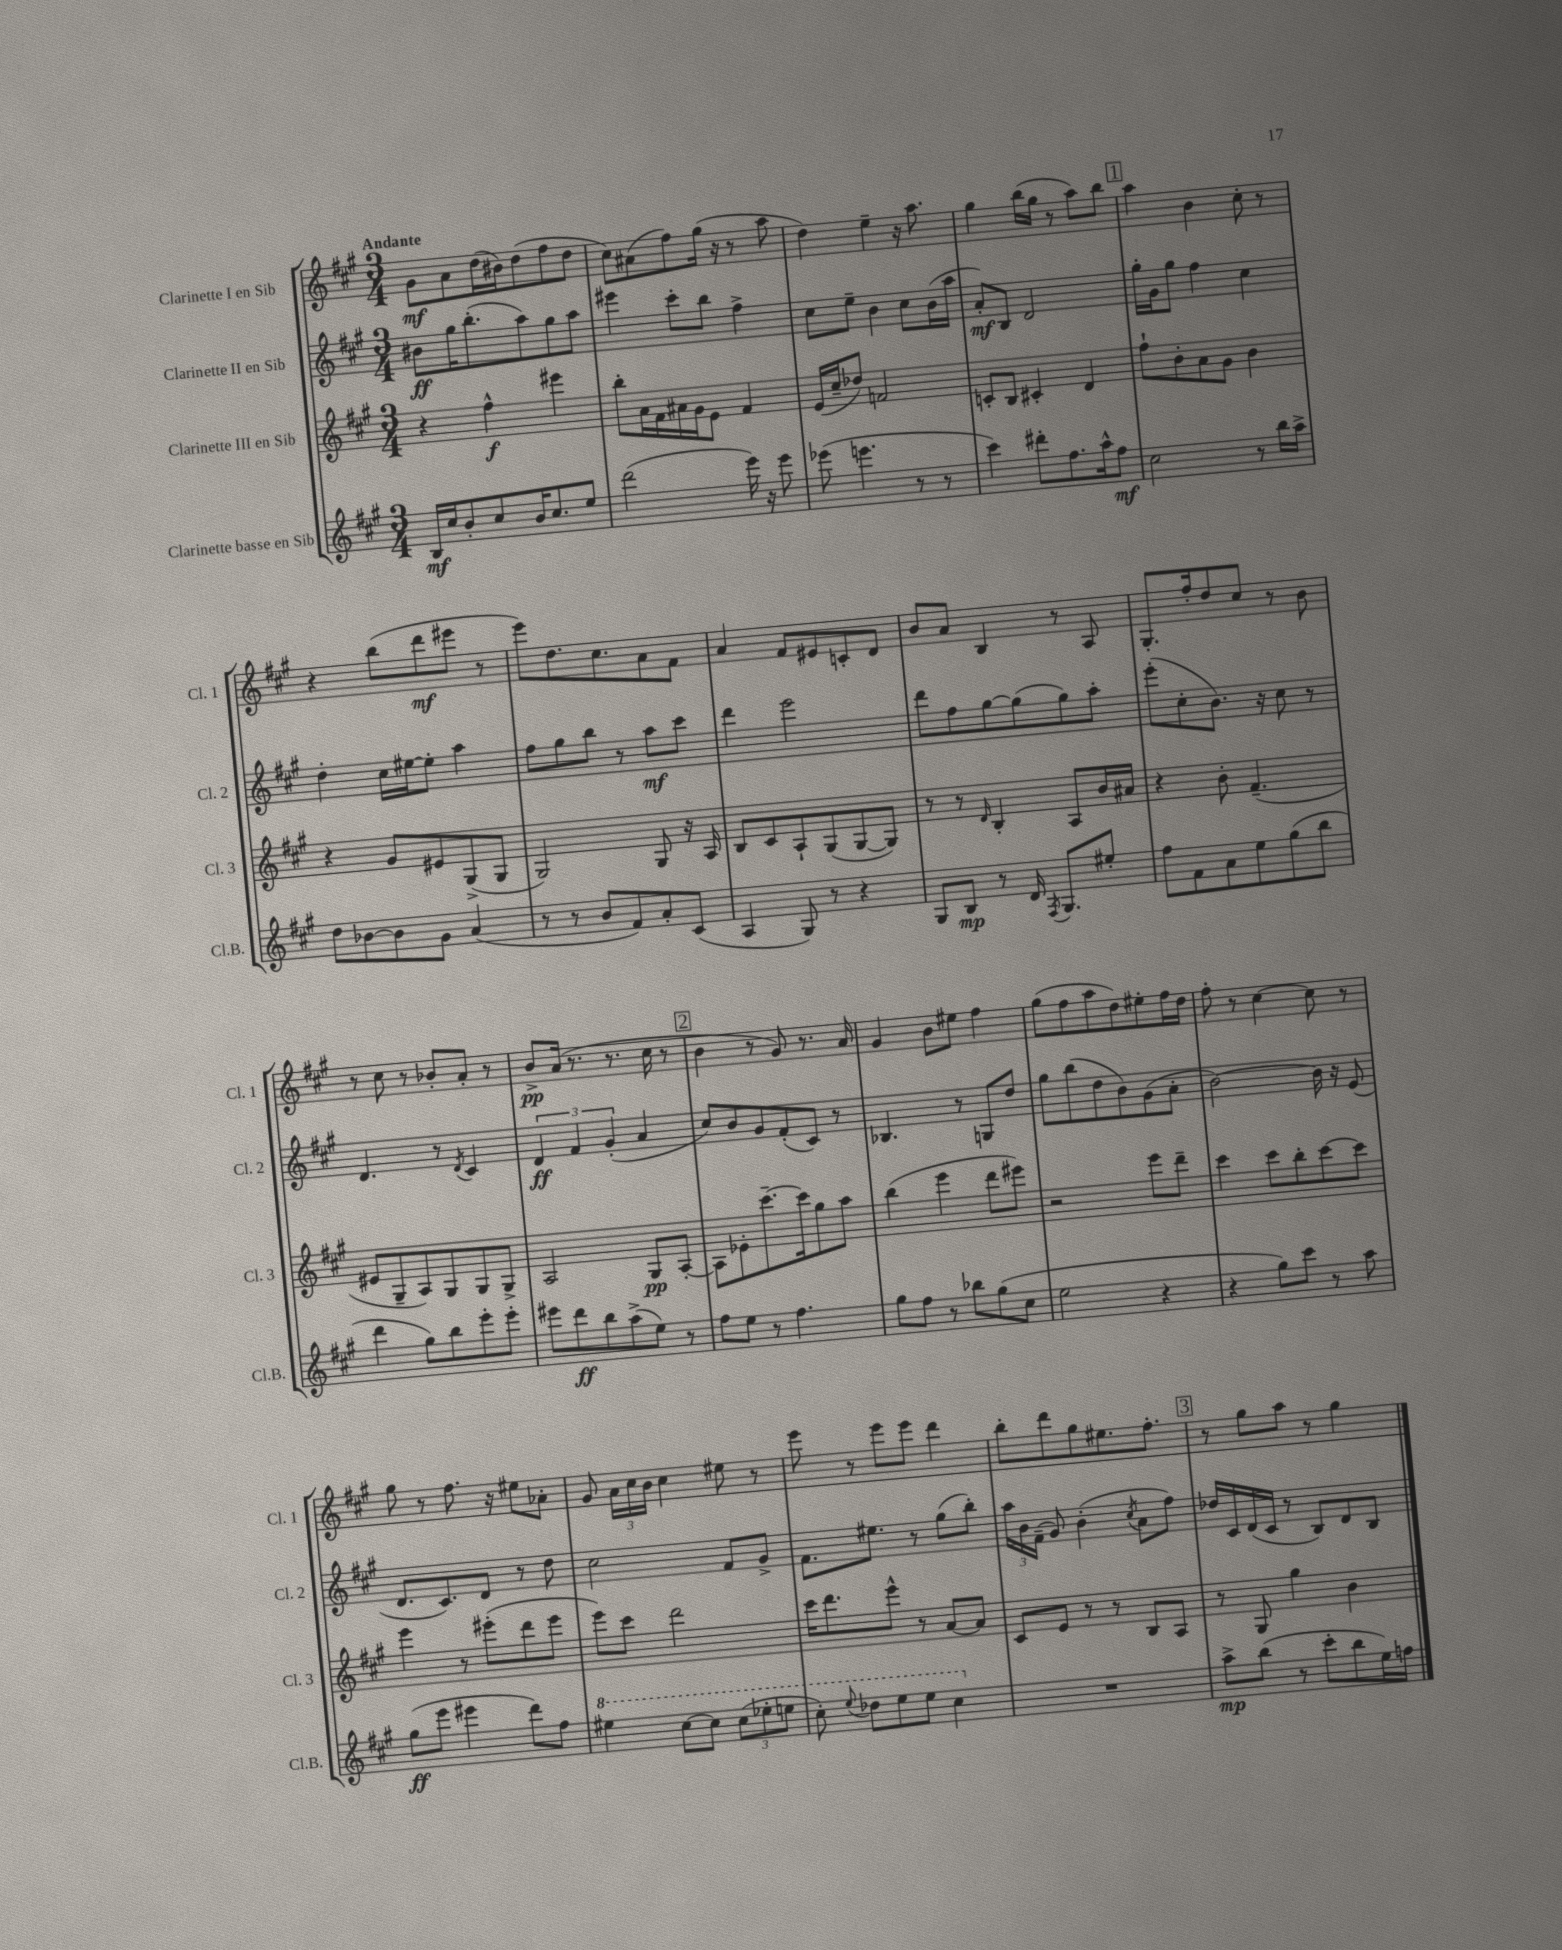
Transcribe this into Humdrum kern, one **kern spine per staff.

**kern	**dynam	**kern	**dynam	**kern	**dynam	**kern	**dynam
*part4	*part4	*part3	*part3	*part2	*part2	*part1	*part1
*staff4	*staff4	*staff3	*staff3	*staff2	*staff2	*staff1	*staff1
*I"Clarinette basse en Sib	*	*I"Clarinette III en Sib	*	*I"Clarinette II en Sib	*	*I"Clarinette I en Sib	*
*I'Cl.B.	*	*I'Cl. 3	*	*I'Cl. 2	*	*I'Cl. 1	*
*clefG2	*	*clefG2	*	*clefG2	*	*clefG2	*
*k[f#c#g#]	*	*k[f#c#g#]	*	*k[f#c#g#]	*	*k[f#c#g#]	*
*M3/4	*	*M3/4	*	*M3/4	*	*M3/4	*
=1	=1	=1	=1	=1	=1	=1	=1
!	!	!	!	!	!	!LO:TX:a:B:t=Andante	!
16B/LL	mf	4r	.	8b#X\L	ff	8g#\L	mf
16cc#/J	.	.	.	.	.	.	.
8b'/	.	.	.	16gg#\K	.	8a\	.
.	.	.	.	(8.bb'\	.	.	.
8cc#/	.	4ff#^^\	f	.	.	(16dd\L	.
.	.	.	.	.	.	16b#X\J)	.
16b/K	.	.	.	8aa\)	.	(8dd\	.
8.cc#/	.	.	.	.	.	.	.
.	.	4eee#X\	.	8gg#\	.	8ff#\	.
8ee/J	.	.	.	8aa\J	.	8dd\J	.
=2	=2	=2	=2	=2	=2	=2	=2
(2ddd\	.	8bb'\L	.	4eee#X\	.	8cc#\L)	.
.	.	16a\L	.	.	.	(8a#X\	.
.	.	16f#\	.	.	.	.	.
.	.	16a#X\	.	8ccc#'\L	.	8ff#\)	.
.	.	16g#\J	.	.	.	.	.
.	.	8e\J	.	8bb\J	.	(16gg#\Jk	.
.	.	.	.	.	.	16r	.
16eee\)	.	4f#/	.	4ff#^\	.	8r	.
16r	.	.	.	.	.	.	.
8eee\	.	.	.	.	.	8aa\	.
=3	=3	=3	=3	=3	=3	=3	=3
(8eee-X\	.	(16e/LL	.	8cc#\L	.	4dd\)	.
.	.	16cc#~/J	.	.	.	.	.
4.eeen\	.	8dd-X/J)	.	8ee~\J	.	.	.
.	.	2fn/	.	4b\	.	4ee~\	.
8r	.	.	.	8cc#\L	.	16r	.
.	.	.	.	.	.	8.aa\	.
8r	.	.	.	(16b\L	.	.	.
.	.	.	.	16aa\JJ	.	.	.
=4	=4	=4	=4	=4	=4	=4	=4
4ccc#\)	.	8cn'/L	.	8a'/L)	mf	4gg#\	.
.	.	8B/J	.	8B/J	.	.	.
8ddd#X'\L	.	4c#X'/	.	2d/	.	(16bb\LL	.
.	.	.	.	.	.	16gg#\JJ	.
8.ff#\	.	.	.	.	.	8r	.
.	.	4d/	.	.	.	8aa\L)	.
16aa^^\k	.	.	.	.	.	.	.
8ff#\J	mf	.	.	.	.	8bb\J	.
!!LO:REH:place=s1:t=1
=5	=5	=5	=5	=5	=5	=5	=5
2cc#\	.	8ff#`\L	.	16gg#'\LL	.	4aa\	.
.	.	.	.	16g#\J	.	.	.
.	.	8b'\	.	8gg#\J	.	.	.
.	.	8a\	.	4ff#\	.	4b\	.
.	.	8g#\J	.	.	.	.	.
8r	.	4b\	.	4cc#\	.	8cc#'\	.
16bb\LL	.	.	.	.	.	8r	.
16aa^\JJ	.	.	.	.	.	.	.
!!LO:LB:g=z
=6	=6	=6	=6	=6	=6	=6	=6
8dd\L	.	4r	.	4dd'\	.	4r	.
[8b-X\	.	.	.	.	.	.	.
8b-\]	.	8g#/L	.	16cc#\LL	.	(8bb\L	.
.	.	.	.	[16ee#X\J	.	.	.
8g#\J	.	8e#X/	.	8ee#'\J]	.	8ddd\	mf
(4a/	.	(8G#^/	.	4aa\	.	8eee#X\J	.
.	.	8G#/J	.	.	.	8r	.
=7	=7	=7	=7	=7	=7	=7	=7
8r	.	2G#/)	.	8ff#\L	.	8eee\L)	.
8r	.	.	.	8gg#\	.	8.dd\	.
8b/L	.	.	.	8bb\J	.	.	.
.	.	.	.	.	.	8.cc#\	.
8f#/)	.	.	.	8r	.	.	.
8a'/	.	8G#/	.	8aa\L	mf	8a\	.
(8c#/J	.	16r	.	8ccc#\J	.	8f#\J	.
.	.	16A/	.	.	.	.	.
=8	=8	=8	=8	=8	=8	=8	=8
4A/	.	8B/L	.	4ddd\	.	4a/	.
.	.	8c#/	.	.	.	.	.
8G#/)	.	8A`/	.	2eee\	.	8f#/L	.
8r	.	(8G#/	.	.	.	8e#X/	.
4r	.	[8G#/	.	.	.	8cn'/	.
.	.	8G#/J])	.	.	.	8d/J	.
=9	=9	=9	=9	=9	=9	=9	=9
8G#/L	.	8r	.	8ddd\L	.	8b/L	.
8B/J	mp	8r	.	8ff#\	.	8a/J	.
.	.	16qqd/	.	.	.	.	.
8r	.	4B'/	.	[8gg#\	.	4B/	.
16d/	.	.	.	(8gg#\]	.	.	.
8qF#/	.	.	.	.	.	.	.
8.G#/L	.	.	.	.	.	.	.
.	.	8A/L	.	8gg#\)	.	8r	.
8ee#X'/J	.	16b/L	.	8aa'\J	.	8A/	.
.	.	16a#X/JJ	.	.	.	.	.
=10	=10	=10	=10	=10	=10	=10	=10
8ff#\L	.	4r	.	(8eee'\L	.	8.G#'/L	.
8f#\	.	.	.	8cc#'\	.	.	.
.	.	.	.	.	.	16ff#'/k	.
8a\	.	8b'\	.	8.b\J)	.	8dd/	.
8ee\	.	(4.f#~/	.	.	.	8cc#/J	.
.	.	.	.	16r	.	.	.
(8gg#\	.	.	.	8cc#\	.	8r	.
8bb\J	.	.	.	8r	.	8b\	.
!!LO:LB:g=z
=11	=11	=11	=11	=11	=11	=11	=11
4ddd\	.	8e#X/L	.	4.d/	.	8r	.
.	.	8G#~/	.	.	.	8cc#\	.
8gg#\L)	.	8A/)	.	.	.	8r	.
8bb\	.	8G#/	.	8r	.	8b-X'/L	.
.	.	.	.	8qd/	.	.	.
8eee'\	.	8G#/	.	4c#/	.	8a'/J	.
8eee'\J	.	8G#^/J	.	.	.	8r	.
=12	=12	=12	=12	=12	=12	=12	=12
8eee#X\L	.	2A/	.	6d/	ff	8b^/L	pp
8ddd\	ff	.	.	.	.	(16a/Jk	.
.	.	.	.	6f#/	.	.	.
.	.	.	.	.	.	8.r	.
8bb\	.	.	.	.	.	.	.
.	.	.	.	(6g#'/	.	.	.
(8aa^\	.	.	.	.	.	8.r	.
8ee\J)	.	8G#/L	pp	4a/	.	.	.
.	.	.	.	.	.	16cc#\	.
8r	.	[8A'/J	.	.	.	8r	.
!!LO:REH:place=s1:t=2
=13	=13	=13	=13	=13	=13	=13	=13
8ff#\L	.	8A\L]	.	8cc#/L)	.	4b\	.
8ee\J	.	8e-X'\	.	8b/	.	.	.
8r	.	[8.ccc#~\	.	8g#/	.	8r	.
4.ff#\	.	.	.	(8f#'/	.	8g#/)	.
.	.	16ccc#\k]	.	.	.	.	.
.	.	8gg#\	.	8c#/J)	.	8.r	.
.	.	8aa\J	.	8r	.	.	.
.	.	.	.	.	.	16a/	.
=14	=14	=14	=14	=14	=14	=14	=14
8gg#\L	.	(4bb\	.	4.B-X/	.	4g#/	.
8ff#\J	.	.	.	.	.	.	.
8r	.	4eee\	.	.	.	8b\L	.
8bb-X\L	.	.	.	8r	.	8ee#X\J	.
(8gg#\	.	8ddd\L	.	8Gn/L	.	4ff#\	.
8cc#\J	.	8eee#X\J)	.	8dd/J	.	.	.
=15	=15	=15	=15	=15	=15	=15	=15
2ee\	.	2r	.	8gg#\L	.	(8gg#\L	.
.	.	.	.	(8bb\	.	8ff#\	.
.	.	.	.	8dd\	.	8aa\	.
.	.	.	.	8b\)	.	8dd\)	.
4r	.	8eee\L	.	(8g#\	.	8ee#X'\	.
.	.	8ddd~\J	.	8a'\J	.	16ff#\L	.
.	.	.	.	.	.	16dd\JJ	.
=16	=16	=16	=16	=16	=16	=16	=16
4r	.	4ccc#\	.	[2b\)	.	8ff#'\	.
.	.	.	.	.	.	8r	.
8gg#\L)	.	8ccc#\L	.	.	.	[4cc#\	.
8ccc#\J	.	8bb'\	.	.	.	.	.
8r	.	[8ccc#\	.	16b\]	.	8cc#\]	.
.	.	.	.	16r	.	.	.
8aa\	.	8ccc#\J]	.	(8e/	.	8r	.
!!LO:LB:g=z
=17	=17	=17	=17	=17	=17	=17	=17
(8gg#\L	ff	4eee\	.	8.d/L	.	8gg#\	.
8eee\J	.	.	.	.	.	8r	.
.	.	.	.	8.c#/)	.	.	.
4eee#X\	.	8r	.	.	.	8.ff#\	.
.	.	(8eee#X'\L	.	8d/J	.	.	.
.	.	.	.	.	.	16r	.
8ddd\L)	.	8ddd\	.	8r	.	8ee#X\L	.
8ff#\J	.	8eee#\J	.	8dd\	.	8a-X'\J	.
=18	=18	=18	=18	=18	=18	=18	=18
*8va	*	*	*	*	*	*	*
4eee#X\	.	8eee\L)	.	2cc#\	.	8g#/	.
.	.	8ccc#\J	.	.	.	24a\LL	.
.	.	.	.	.	.	24cc#\	.
.	.	.	.	.	.	24b\JJ	.
[8ccc#\L	.	2ddd\	.	.	.	4cc#\	.
8ccc#\J]	.	.	.	.	.	.	.
(12ccc#\L	.	.	.	8f#/L	.	8ee#X\	.
12eee-X'\	.	.	.	.	.	.	.
.	.	.	.	8g#^/J	.	8r	.
12eeen\J	.	.	.	.	.	.	.
=19	=19	=19	=19	=19	=19	=19	=19
8ccc#'\)	.	16ccc#\KL	.	8.f#\L	.	8eee\	.
.	.	8.ddd\	.	.	.	.	.
8qqeee/	.	.	.	.	.	.	.
8ddd-X\L	.	.	.	.	.	8r	.
.	.	.	.	8.ee#X\J	.	.	.
8eee\	.	8eee^^\J	.	.	.	8eee\L	.
8eee\J	.	8r	.	8r	.	8eee\J	.
4ccc#\	.	[8a/L	.	(8gg#\L	.	4ddd\	.
.	.	8a/J]	.	8bb'\J)	.	.	.
=20	=20	=20	=20	=20	=20	=20	=20
*X8va	*	*	*	*	*	*	*
2.r	.	8c#/L	.	24aa\LL	.	8bb'\L	.
.	.	.	.	24b\	.	.	.
.	.	.	.	(24f#~\JJ	.	.	.
.	.	8e/J	.	8g#/)	.	8ddd\	.
.	.	8r	.	(4b'\	.	8gg#\	.
.	.	8r	.	.	.	8.ee#X\	.
.	.	.	.	8qcc#/	.	.	.
.	.	8B/L	.	8a\L	.	.	.
.	.	.	.	.	.	8.ff#'\J	.
.	.	8A/J	.	8ff#\J)	.	.	.
!!LO:REH:place=s1:t=3
=21	=21	=21	=21	=21	=21	=21	=21
8aa^\L	mp	8r	.	16dd-X/LL	.	8r	.
.	.	.	.	16c#/	.	.	.
(8bb\J	.	8G#/	.	(16d/	.	8gg#\L	.
.	.	.	.	16c#/JJ	.	.	.
8r	.	4gg#\	.	8r	.	8aa\J	.
8ccc#'\L	.	.	.	8B/L)	.	8r	.
8bb\	.	4b\	.	8d/	.	4gg#\	.
16ee\L)	.	.	.	8B/J	.	.	.
16ffn\JJ	.	.	.	.	.	.	.
==	==	==	==	==	==	==	==
*-	*-	*-	*-	*-	*-	*-	*-
